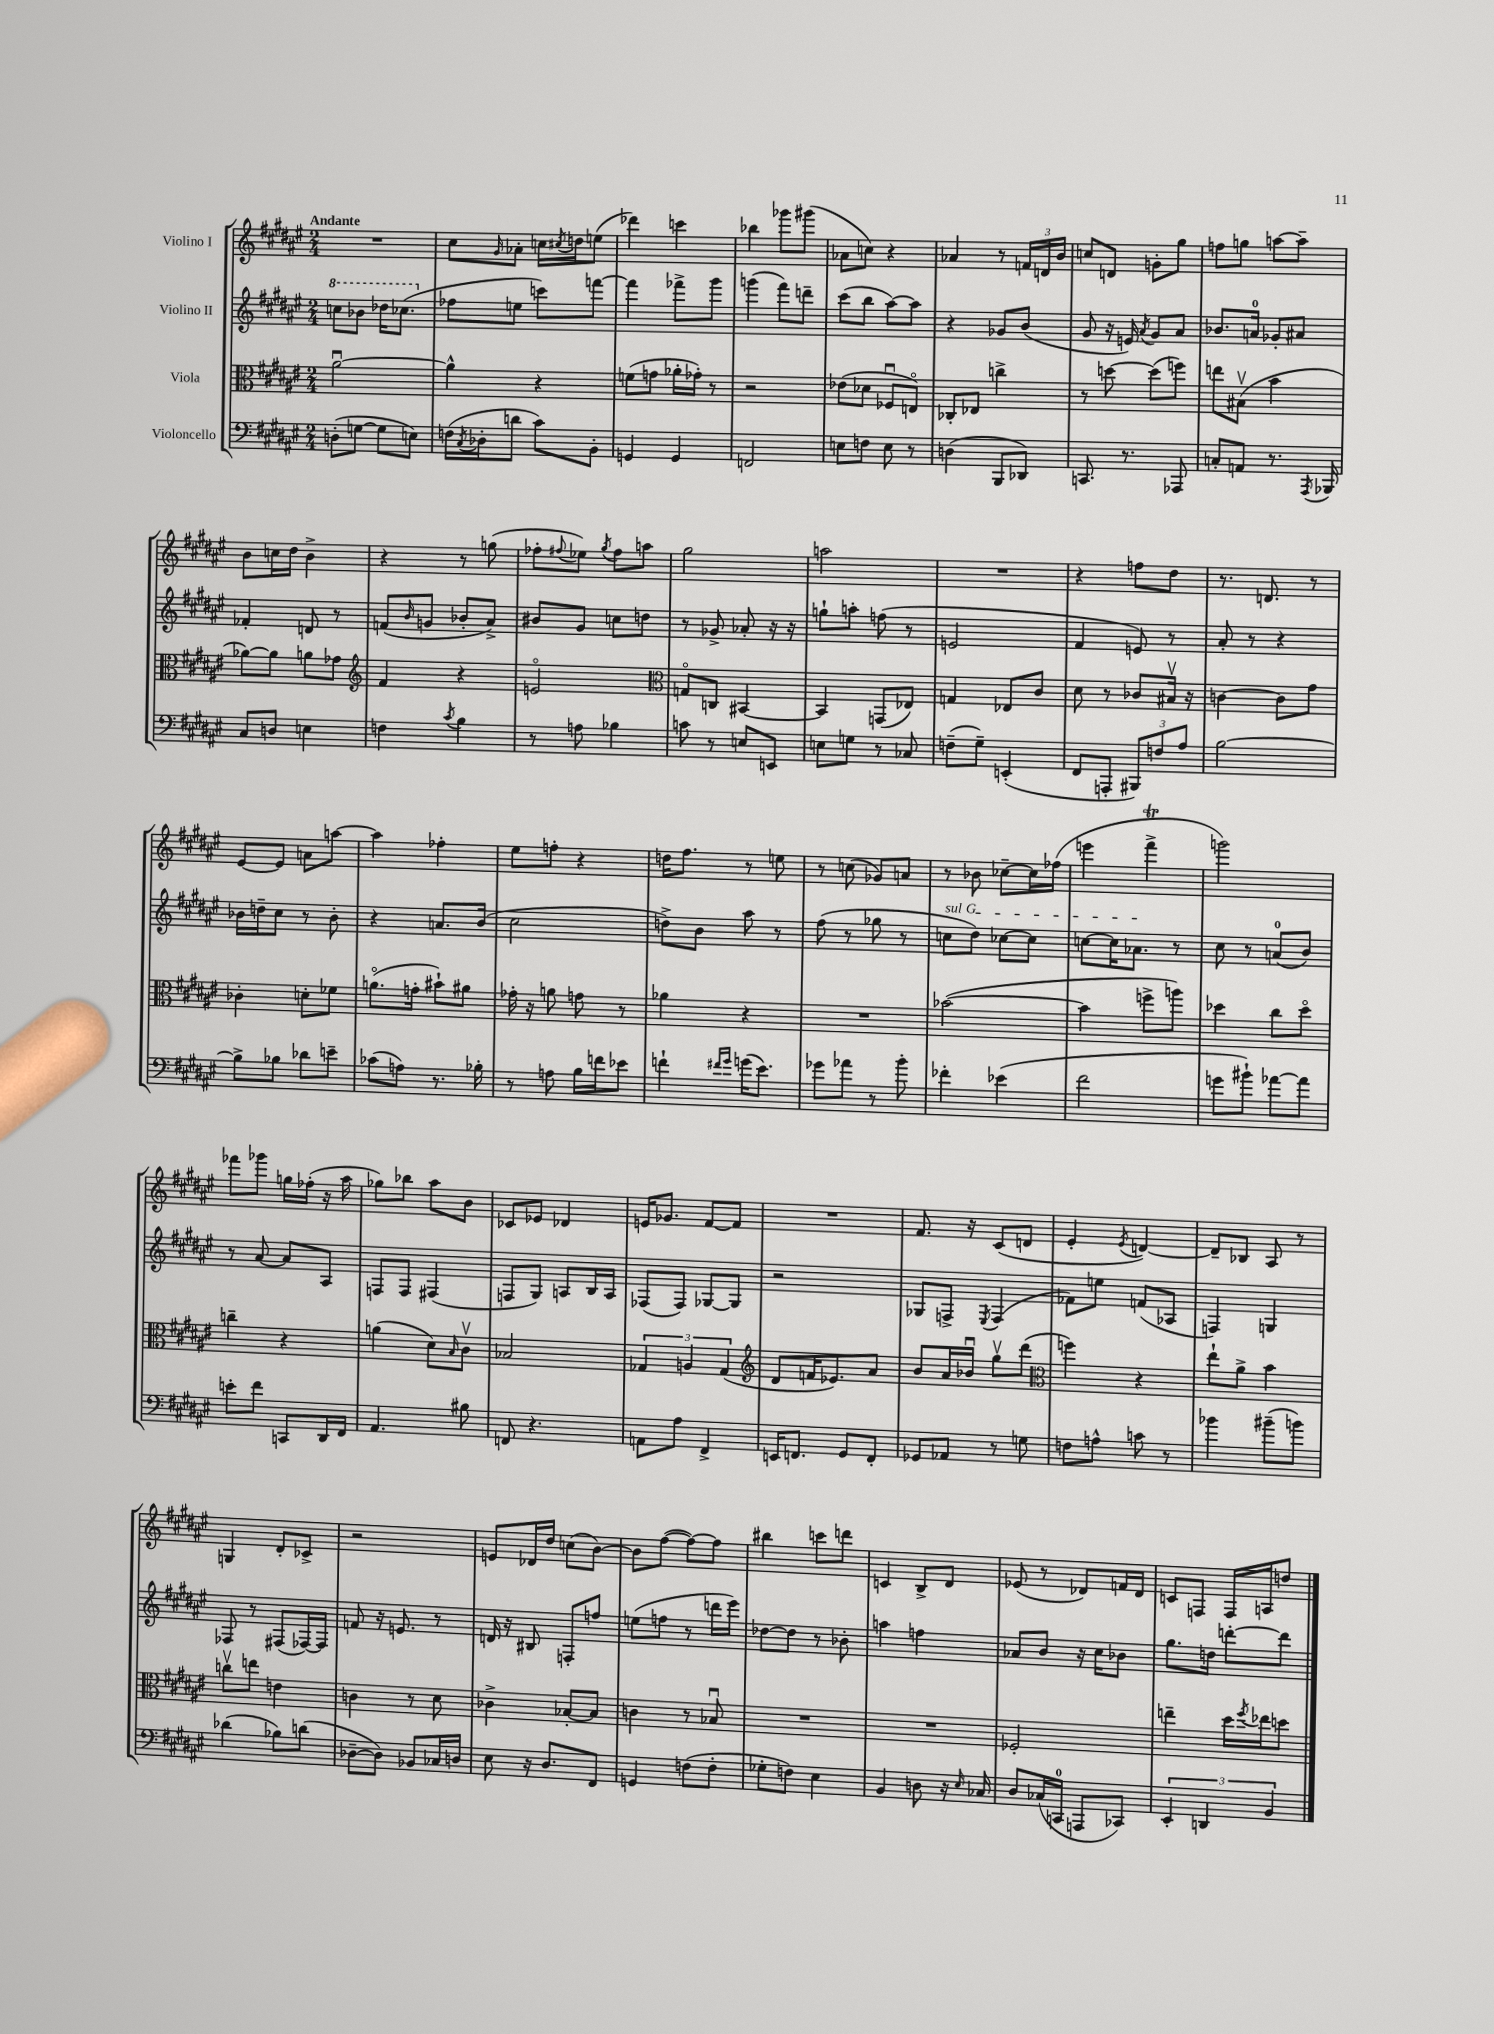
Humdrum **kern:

**kern	**kern	**kern	**kern
*staff4	*staff3	*staff2	*staff1
*clefF4	*clefC3	*clefG2	*clefG2
*k[f#c#g#d#a#e#]	*k[f#c#g#d#a#e#]	*k[f#c#g#d#a#e#]	*k[f#c#g#d#a#e#]
*M2/4	*M2/4	*M2/4	*M2/4
(8D'\L	[2a#u\	8ccc\L	2r
[8G\J	.	8bb-\J	.
8G\]L	.	16ddd-\LK	.
.	.	(8.ccc-\J	.
8E\J)	.	.	.
=	=	=	=
(16F\LL	4a#^^\]	8ff-\L	8cc#\L
8qC#/	.	.	.
16D-'\J	.	.	.
.	.	.	16qqg#/
8d\J	.	8ee\J	8a-'\J
8c#\L)	4r	8ccc\L)	16cc\LL
.	.	.	8qcc#/
.	.	.	16dd\J
8BB'\J	.	[8fff\J	(8ee\J
=	=	=	=
4GG/	(8f\L	4fff\]	4ddd-\)
.	8g\J	.	.
4GG/	16a-'\LL	8fff-^\L	4ccc\
.	16g-'\JJ)	.	.
.	8r	8ggg#\J	.
=	=	=	=
2FF/	2r	(4ggg\	4bb-\
.	.	8fff#\L)	8ggg-\L
.	.	8ddd~\J	(8ggg#\J
=	=	=	=
8E\L	(8e-\L	(8ccc#\L	8a-\L
8F\J	8d-\J	8bb\J	8cc\J)
8E\	8F-u/L	[8aa#\L)	4r
8r	8Eo/J)	8aa#\]J	.
=	=	=	=
(4D\	8C-'/L	4r	4a-/
.	8E-/J	.	.
8BBB/L	4cc^\	8g-/L	8r
8DD-/J)	.	(8b/J	24f/LL
.	.	.	24d/
.	.	.	24b/JJ
=	=	=	=
8.CC/	8r	8g#/	8cc/L
.	[8dd\	16r	8d/J
8.r	.	16e/)	.
.	.	8qa#/	.
.	(8dd\]L	8g#/L	8g'\L
8AAA-/	8ff\J)	8a#/J	8gg#\J
=	=	=	=
8C'/L	8ee\L	8.b-/L	8ff\L
8AA/J	(8B#v\J	.	8gg\J
.	.	16a/Jk	.
8.r	4b\	8g-'/L	[8aa\L
.	.	8a#/J	8aa~\]J
8qAAA#/	.	.	.
16BBB-/	.	.	.
=	=	=	=
8C#/L	[8a-\L)	4f-'/	8b\L
8D/J	8a-\]J	.	16cc\L
.	.	.	16dd#\JJ
4E\	8a\L	8d/	4b^\
.	8g-\J	8r	.
=	=	=	=
*	*clefG2	*	*
4F\	4f#/	(8f/L	4r
.	.	16qqb/	.
.	.	8g/J	.
8qc#/	.	.	.
4B\	4r	8b-'/L	8r
.	.	8a#^/J)	(8gg\
=	=	=	=
8r	2eo/	8b#/L	8ff-'\L
.	.	.	8qqff#/
8A\	.	8g#/J	8ee-\J)
.	.	.	8qgg#/
4B-\	.	8cc\L	8ff#\L
.	.	8dd\J	8aa\J
=	=	=	=
*	*clefC3	*	*
8c\	8Go/L	8r	2gg#\
8r	8C/J	8g-^/	.
8E/L	[4BB#/	8a-'/	.
8EE/J	.	16r	.
.	.	16r	.
=	=	=	=
8E\L	4BB#/]	8gg`\L	2aa\
8G\J	.	8aa'\J	.
8r	(8GG/L	(8ff\	.
8C-/	8E-/J)	8r	.
=	=	=	=
(8F~\L	4G/	2e/	2r
8G#~\J)	.	.	.
(4EE'/	8E-/L	.	.
.	8c#/J	.	.
=	=	=	=
8FF#/L	8d#\	4f#/	4r
8AAA'/J	8r	.	.
12BBB#/L)	8c-/L	8e/)	8ff\L
12F/	.	.	.
.	16B#v/Jk	8r	8dd#\J
12A#/J	.	.	.
.	16r	.	.
=	=	=	=
[2B\	[4c\	8a#'/	8.r
.	.	8r	.
.	.	.	8.d/
.	8c\]L	4r	.
.	8g#\J	.	8r
=	=	=	=
8B^\]L	4c-'\	16b-\LL	[8e#/L
.	.	16dd~\J	.
8B-\J	.	8cc#\J	8e#/]J
8d-\L	8d'\L	8r	8a\L
8e~\J	8f-\J	8b-'\	[8aa\J
=	=	=	=
(8c-\L	(8.ao\L	4r	4aa\]
8A\J)	.	.	.
.	16g'\Jk	.	.
8.r	8b#`\L)	8.a/L	4ff-'\
.	8a#\J	.	.
16B-'\	.	(16b/Jk	.
=	=	=	=
8r	16g-'\	2cc#\	8ee#\L
.	16r	.	.
8A\	8a\	.	8ff'\J
16B\LL	8g\	.	4r
16f\J	.	.	.
8e-\J	8r	.	.
=	=	=	=
4f`\	4a-\	8dd^\L)	16dd\LK
.	.	.	8.ff#\J
.	.	8b\J	.
16qqf#/LL	.	.	.
16qqg#/JJ	.	.	.
(16g\LK	4r	8aa#\	8r
8.e#\J)	.	.	.
.	.	8r	8ee\
=	=	=	=
8g-\L	2r	(8ff#\	8r
8a-\J	.	8r	(8cc\
8r	.	8gg-\	8g-/L)
8b'\	.	8r	8a/J
=	=	=	=
4f-'\	([2b-\	8cc\L	8r
.	.	8dd#\J)	8b-\
(4e-\	.	[8cc-\L	[8cc-~\L
.	.	8cc-\]J	16cc-\]L
.	.	.	(16ff-\JJ
=	=	=	=
2f#\	4b-\]	[8cc\L	4eee\
.	.	16cc\]K	.
.	.	8.a-\J	.
.	8ff^\L	.	4fff#^\
.	8aa\J)	8r	.
=	=	=	=
8g\L	4dd-\	8cc#\	2ggg\)
8b#`\J)	.	8r	.
[8a-\L	8cc#\L	(8a/L	.
8a-\]J	8dd-o\J	8b/J)	.
=	=	=	=
8e'\L	4cc~\	8r	8fff-\L
8f#\J	.	[8a#/	8ggg-\J
8CC/L	4r	8a#/]L	16gg\LL
.	.	.	(16ff-'\JJ
16DD#/L	.	8A#/J	16r
16FF#/JJ	.	.	16aa#\
=	=	=	=
4.AA#/	(4a\	8F/L	8gg-\L)
.	.	8F/J	8bb-\J
.	8d#\L)	(4F#/	8aa#\L
.	16qqB/	.	.
8B#\	8c#v\J	.	8b\J
=	=	=	=
8FF/	2B-/	8F/L	8c-/L
4.r	.	8G#/J)	8e-/J
.	.	8A/L	4d-/
.	.	16B/L	.
.	.	16A/JJ	.
=	=	=	=
8AA\L	6G-/	(8F-/L	16e/LK
.	.	.	8.g-/J
8A#\J	.	8F-/J)	.
.	6A/	.	.
4FF#^/	.	[8G-/L	[8f#/L
.	(6G-/	.	.
.	.	8G-/]J	8f#/]J
=	=	=	=
*	*clefG2	*	*
16EE/LK	8d#/L	2r	2r
8.FF/J	.	.	.
.	16f/K	.	.
.	8.e-/)	.	.
8GG#/L	.	.	.
8FF'/J	8a#/J	.	.
=	=	=	=
8GG-/L	8b/L	8G-/L	8.f#/
8AA-/J	16a#/L	8F^/J	.
.	16b-u/JJ	.	16r
.	.	8qE#/	.
8r	8gg#v\L	(4F/	(8c#/L
8G\	(8ddd#\J	.	8d/J
=	=	=	=
*	*clefC3	*	*
8F\L	4ff\)	8f-\L)	4e#'/
8A^^\J	.	8ee\J	.
.	.	.	8qe#/
8c\	4r	(8f/L	[4d/)
8r	.	8A-/J	.
=	=	=	=
4b-\	8ee#`\L	4F/)	8d~/]L
.	8a#^\J	.	8B-/J
(8b#~\L	4b\	4G/	8A#/
8b\J)	.	.	8r
=	=	=	=
(4d-\	8ccv\L	8F-/	4G/
.	8ee\J	8r	.
8B-\L)	4e\	(8F#/L	8d#'/L
(8d\J	.	[16F-/L)	8c-^/J
.	.	16F-/]JJ	.
=	=	=	=
[8D-~\L	4c\	8f/	2r
8D-\]J)	.	16r	.
.	.	8.e/	.
8BB-/L	8r	.	.
16C-/L	8d#\	8r	.
16D/JJ	.	.	.
=	=	=	=
8E#\	4c-^\	16d/	8e/L
.	.	16r	.
16r	.	8B#/	16d-/L
8.D#/L	.	.	16dd#/JJ
.	[8B-'/L	8F'/L	(8cc\L
8FF#/J	8B-/]J	8ff/J	[8b\J)
=	=	=	=
4GG/	4c\	(8ee\L	8b\]L
.	.	8ff\J	([8ff#\J
(8F\L	8r	8r	8ff#\_L)
8F'\J	8B-u/	16ddd\LL	8ff#\]J
.	.	16eee#\JJ)	.
=	=	=	=
8G-'\L	2r	[8dd-\L	4bb#\
8F\J)	.	8dd-\]J	.
4E#\	.	8r	8ccc\L
.	.	8b-'\	8ddd\J
=	=	=	=
4BB/	2r	4aa\	4c/
8D\	.	4ff\	8B^/L
16r	.	.	8d#/J
16qqE#/	.	.	.
16C-/	.	.	.
=	=	=	=
8D#/L	2F-'/	8a-/L	(8e-/
(16C-/L	.	8b/J	8r
16CC/JJ	.	.	.
8AAA/L	.	16r	8d-/L)
.	.	16cc#\LK	.
8CC-/J)	.	8b-\J	16f/L
.	.	.	16d-/JJ
=	=	=	=
6EE#'/	4ee~\	8.gg#\L	8c/L
.	.	.	8F/J
6DD/	.	.	.
.	.	16dd\Jk	.
.	16dd#\LL	[8ddd'\L	16F/LL
.	8qff#/	.	.
.	16ee-\J	.	16A/J
6BB/	.	.	.
.	8dd\J	8ddd\]J	8dd/J
==	==	==	==
*-	*-	*-	*-
